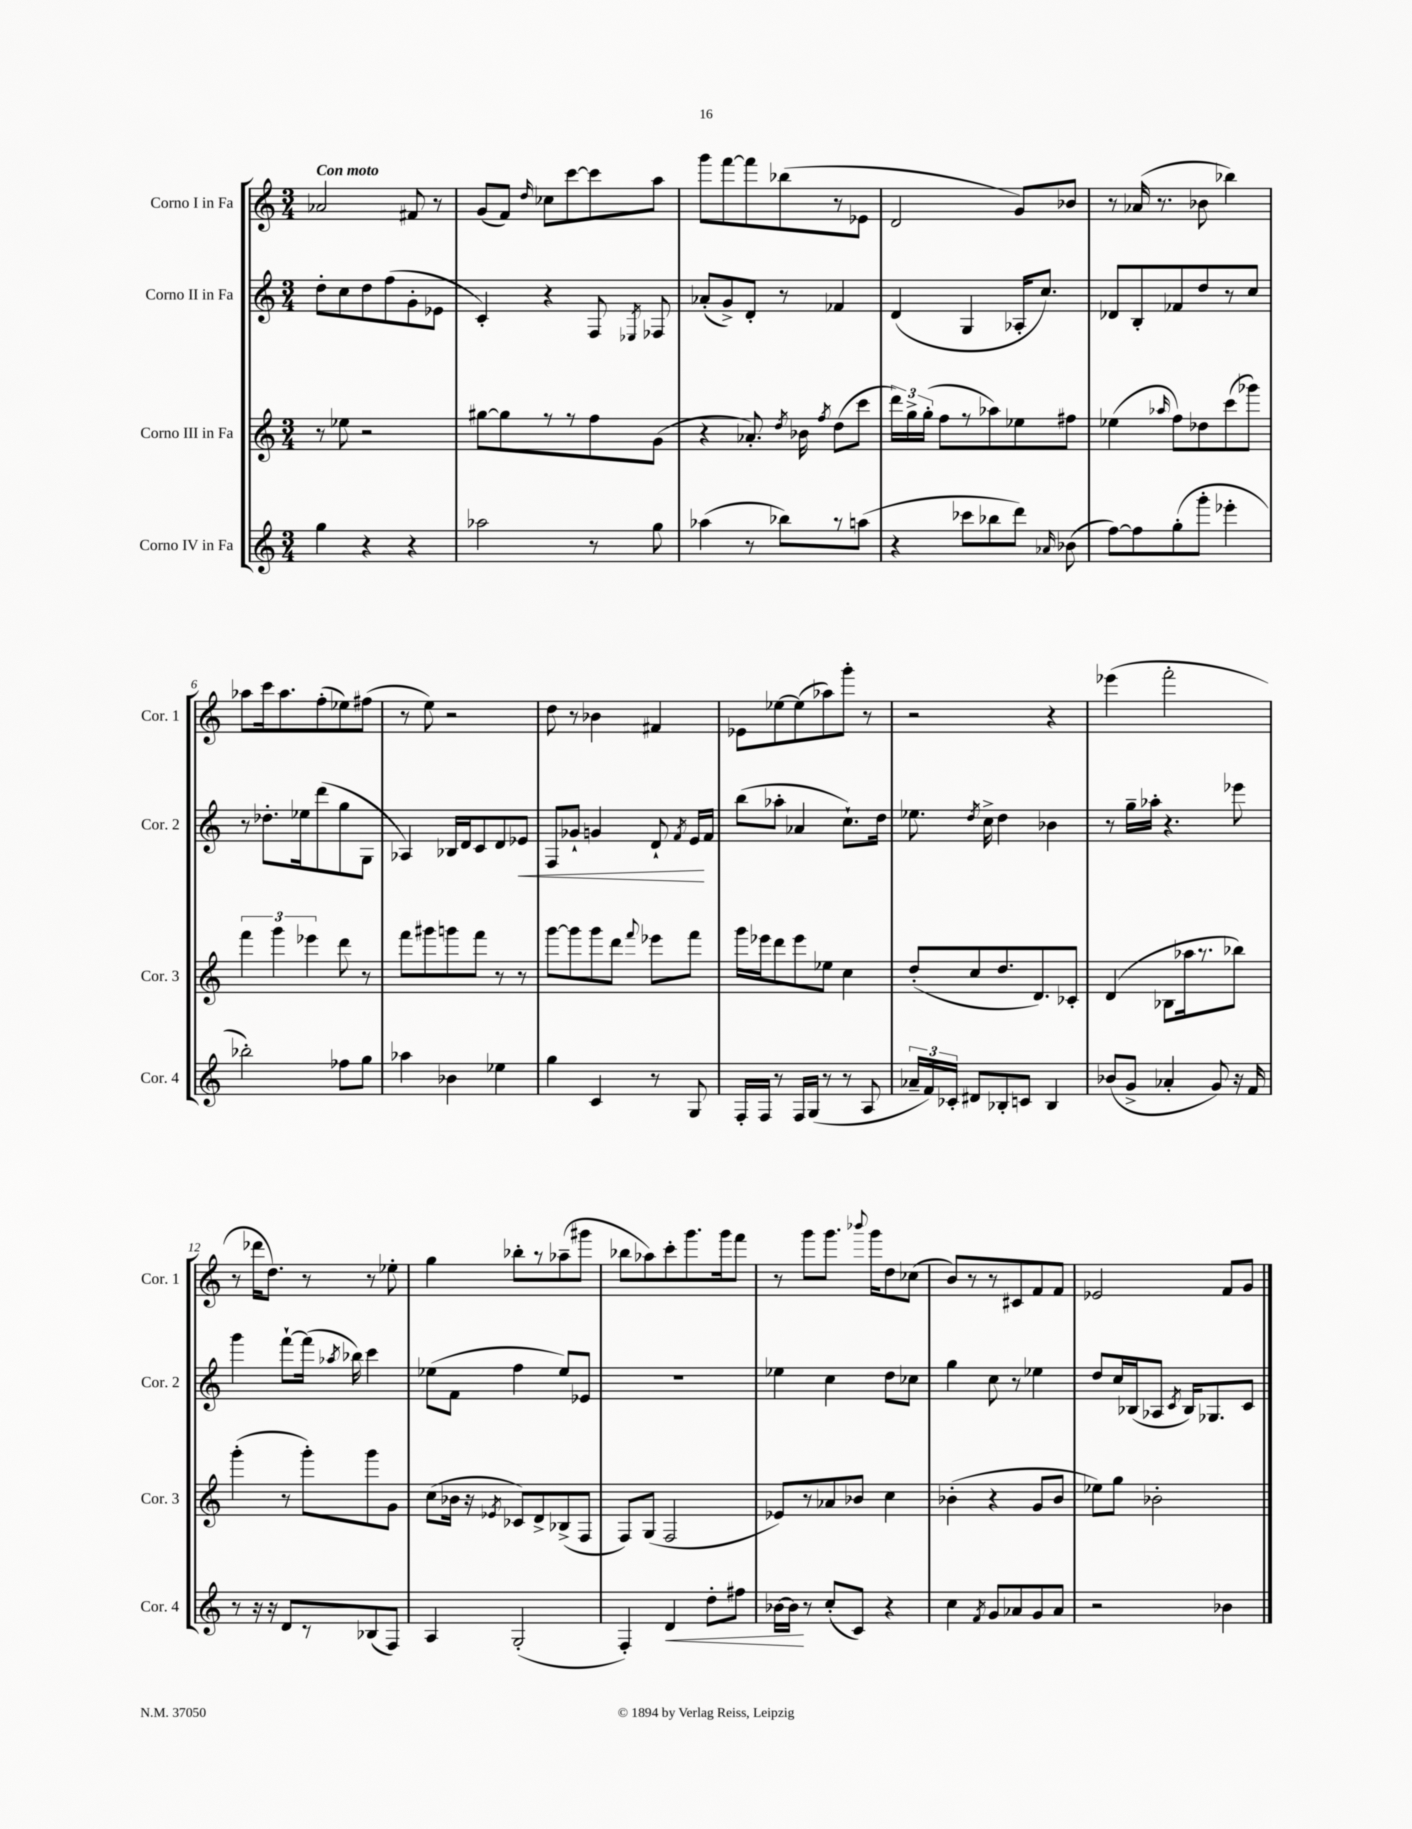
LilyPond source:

<<
\new StaffGroup <<
\new Staff = "s0" \with { instrumentName = "Corno I in Fa" shortInstrumentName = "Cor. 1" } {
    \clef treble \key c \major \numericTimeSignature \time 3/4 \tempo "Con moto"
    \autoBeamOff aes'2 fis'8 r8 |
    g'8[( f'8]) \grace { d''16 } ces''8[ c'''8~ c'''8 a''8] |
    g'''8[ f'''8~ f'''8 bes''8( r8 ees'8] |
    d'2 g'8[) bes'8] |
    r8 aes'16( r8. bes'8 bes''4) |
    aes''8[ c'''16 aes''8. f''8-.( ees''8) fis''8]( |
    r8 e''8) r2 |
    d''8 r8 bes'4 fis'4 |
    ees'8[ ees''8~ ees''8( aes''8) g'''8]-. r8 |
    r2 r4 |
    ees'''4( f'''2-. |
    r8 des'''16[ d''8.]) r8 r8 ees''8-. |
    g''4 bes''8[-. r8 aes''8--( gis'''8] |
    bes''8[ aes''8) c'''8-. g'''8. g'''16 f'''8] |
    r8 g'''8[ g'''8.] \appoggiatura { bes'''8 } g'''16[ d''8 ces''8]( |
    b'8[) r8 r8 cis'8 f'8 f'8] |
    ees'2 f'8[ g'8] \bar "|." |
}
\new Staff = "s1" \with { instrumentName = "Corno II in Fa" shortInstrumentName = "Cor. 2" } {
    \clef treble \key c \major \numericTimeSignature \time 3/4
    \autoBeamOff d''8[-. c''8 d''8 f''8( g'8-. ees'8] |
    c'4-.) r4 f8 \acciaccatura { ees8 } fes8 |
    aes'8[-.( g'8->) d'8]-. r8 fes'4 |
    d'4( g4 aes16[-. c''8.]) |
    des'8[ b8-. fes'8 d''8 r8 c''8] |
    r8 des''8.[-. ees''16 d'''8( g''8 g8] |
    aes4) bes16[ d'16 c'8 d'8 ees'8]\< |
    f8[ ges'8]-! g'4 d'8-! \acciaccatura { f'8 } e'16[\! f'16] |
    b''8[( aes''8]-. aes'4 c''8.[-!) d''16] |
    ees''8. \acciaccatura { d''8 } c''16-> d''4 bes'4 |
    r8 g''16[-- aes''16]-. r4. ees'''8 |
    g'''4 f'''8[~-! f'''16]( \acciaccatura { aes''8 } bes''16) c'''4 |
    ees''8[( f'8] f''4 ees''8[) ees'8] |
    R2. |
    ees''4 c''4 d''8[ ces''8] |
    g''4 c''8 r8 ees''4 |
    d''8[ c''16 bes16( aes8] \acciaccatura { c'8 } bes16[) ges8. c'8] \bar "|." |
}
\new Staff = "s2" \with { instrumentName = "Corno III in Fa" shortInstrumentName = "Cor. 3" } {
    \clef treble \key c \major \numericTimeSignature \time 3/4
    \autoBeamOff r8 ees''8 r2 |
    gis''8[~ gis''8 r8 r8 f''8 g'8]( |
    r4 aes'8.-.) \acciaccatura { d''8 } bes'16 \acciaccatura { f''8 } d''8[( c'''8] |
    \tuplet 3/2 { d'''16[) g''16-> g''16]-.( } f''8[ r8 aes''8) ees''8 fis''8] |
    ees''4( \grace { aes''16 } f''8[) des''8 c'''8( ges'''8]) |
    \tuplet 3/2 { f'''4 g'''4 ees'''4 } d'''8 r8 |
    f'''8[ gis'''8 g'''8 f'''8] r8 r8 |
    g'''8[~ g'''8 g'''8 d'''8] \appoggiatura { f'''8 } ees'''8[ f'''8] |
    g'''16[ ees'''16 d'''8 ees'''8 ees''8] c''4 |
    d''8[-.( c''8 d''8. d'8.) ces'8]-. |
    d'4( bes8[ aes''16 r8. bes''8]) |
    g'''4-.( r8 g'''8[-.) g'''8 g'8] |
    c''8[( bes'16] r16 \acciaccatura { ees'8 } ces'8[) d'8-> bes8->( f8] |
    f8[) g8]( f2 |
    ees'8[) r8 aes'8 bes'8] c''4 |
    bes'4-.( r4 g'8[ bes'8] |
    ees''8[) g''8] bes'2-. \bar "|." |
}
\new Staff = "s3" \with { instrumentName = "Corno IV in Fa" shortInstrumentName = "Cor. 4" } {
    \clef treble \key c \major \numericTimeSignature \time 3/4
    \autoBeamOff g''4 r4 r4 |
    aes''2 r8 g''8 |
    aes''4( r8 bes''8[) r8 a''8]( |
    r4 ces'''8[ bes''8 d'''8]) \grace { aes'16 } bes'8( |
    f''8[~) f''8 g''8-.( g'''8]-. ees'''4-. |
    bes''2-.) fes''8[ g''8] |
    aes''4 bes'4 ees''4 |
    g''4 c'4 r8 g8 |
    f16[-. f16] r8 f16[ g16]( r8 r8 a8 |
    \tuplet 3/2 { aes'16[-- f'16) ces'16]-. } dis'8[ bes8-. c'8] bes4 |
    bes'8[( g'8]-> aes'4-. g'8) r16 f'16 |
    r8 r16 r16 d'8[ r8 bes8( f8]) |
    a4 g2-.( |
    f4-.) d'4\< d''8[-. fis''8] |
    bes'16[~ bes'16]\! r8 c''8[-.( c'8]) r4 |
    c''4 \acciaccatura { f'8 } g'8[ aes'8 g'8 aes'8] |
    r2 bes'4 \bar "|." |
}
>>
>>
